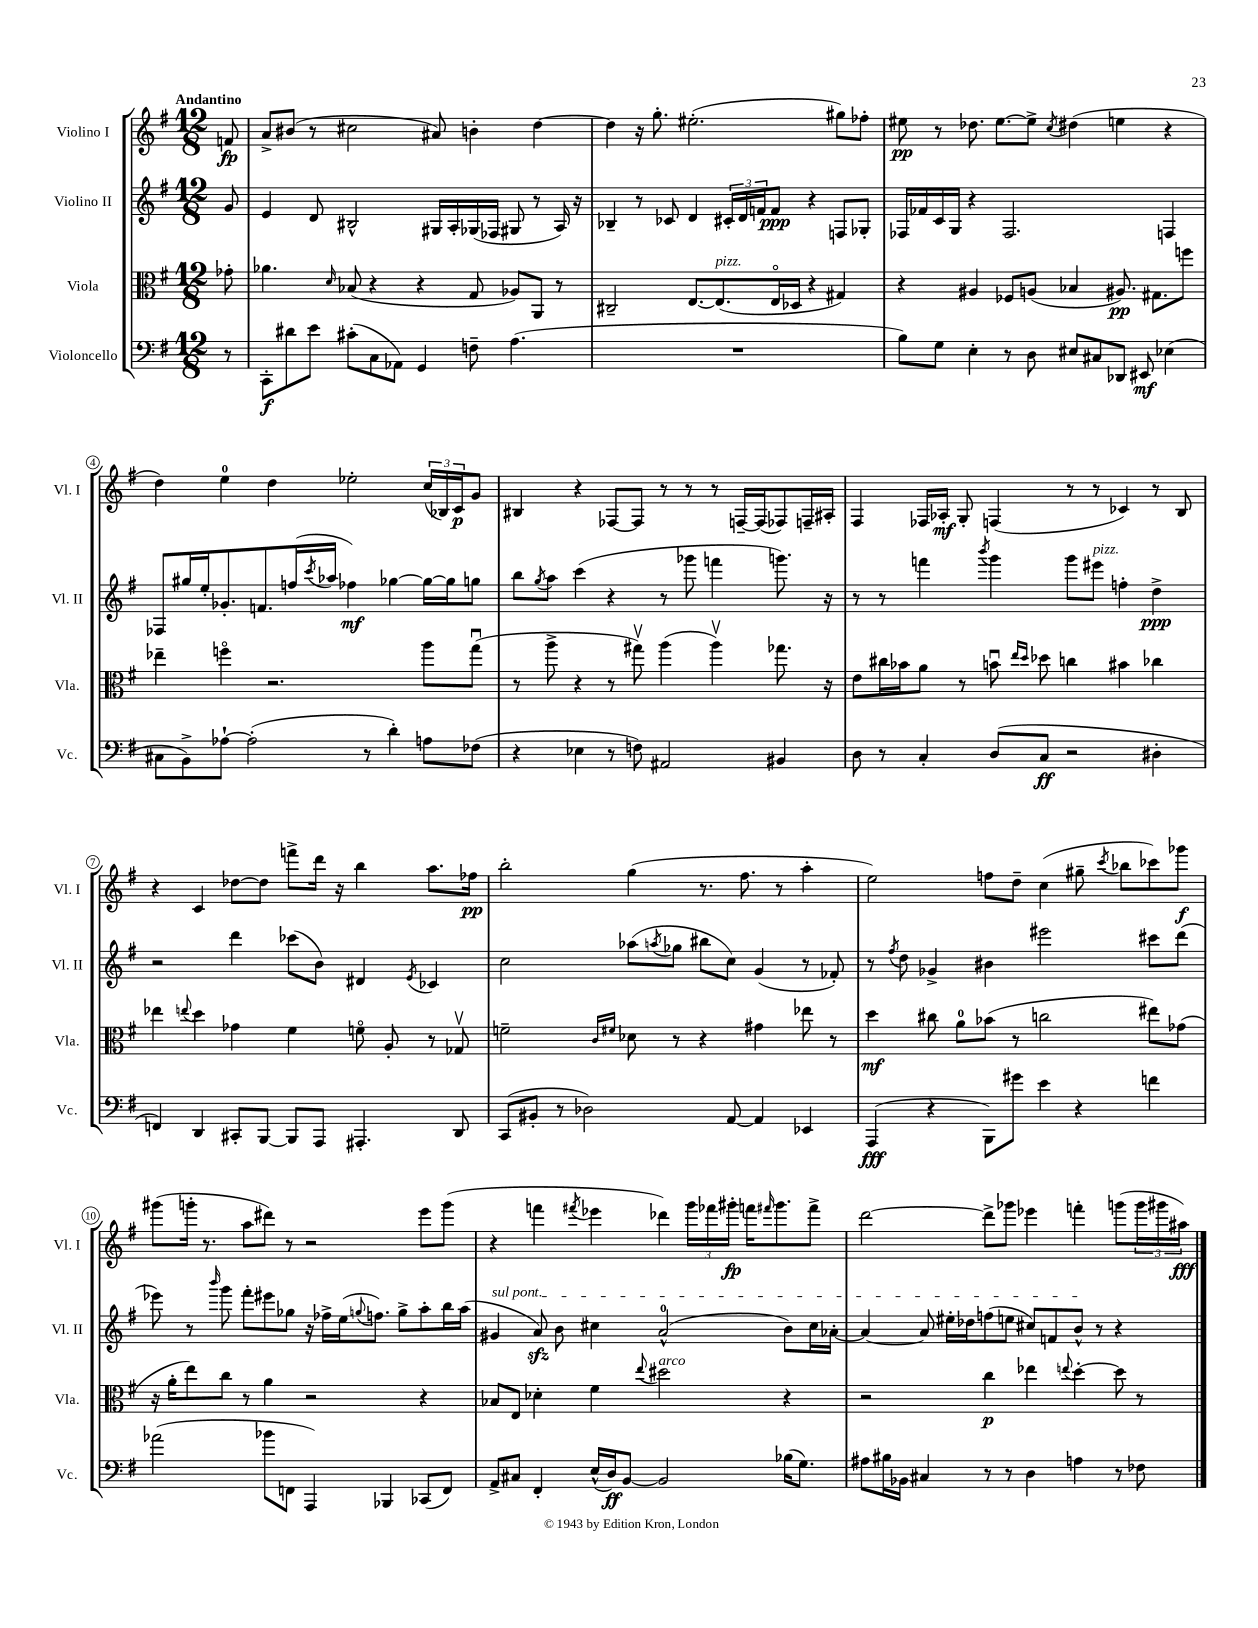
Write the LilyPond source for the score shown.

<<
\new StaffGroup <<
\new Staff = "s0" \with { instrumentName = "Violino I" shortInstrumentName = "Vl. I" } {
    \clef treble \key g \major \numericTimeSignature \time 12/8 \partial 8 \tempo "Andantino"
    f'8\fp |
    a'8-> bis'8( r8 cis''2 ais'8) b'4-. d''4~ |
    d''4 r16 g''8.-. eis''2.-.( gis''8) fes''8-. |
    eis''8\pp r8 des''8. eis''8.~ eis''8-> \acciaccatura { c''8 } dis''4( e''4 r4 |
    d''4) e''4-0 d''4 ees''2-. \tuplet 3/2 { c''16( bes16) c'16\p } g'8 |
    bis4 r4 fes8~ fes8 r8 r8 r8 f16~-- f16( fes8) f16-- ais16-. |
    fis4 fes16 aes16-.\mf g8-. f4( r8 r8 ces'4) r8 b8 |
    r4 c'4 des''8~ des''8 f'''8-> d'''16 r16 b''4 a''8. fes''16\pp |
    b''2-. g''4( r8. fis''8. r8 a''4-. |
    e''2) f''8 d''8-- c''4( gis''8-- \acciaccatura { c'''8 } bes''8 ces'''8) ges'''8\f |
    gis'''8( g'''16-. r8. a''8 dis'''8) r8 r2 e'''8 g'''8( |
    r4 f'''4 \acciaccatura { fis'''8 } ees'''4 des'''4) \tuplet 3/2 { g'''16 fes'''16 gis'''16-.\fp } f'''16 \grace { fis'''16 } gis'''8. fis'''8-> |
    d'''2~ d'''8-> ges'''8 ees'''4 f'''4-. g'''8( \tuplet 3/2 { g'''16 gis'''16 ais''16\fff) } \bar "|." |
}
\new Staff = "s1" \with { instrumentName = "Violino II" shortInstrumentName = "Vl. II" } {
    \clef treble \key g \major \numericTimeSignature \time 12/8 \partial 8
    g'8 |
    e'4 d'8 bis2-^ gis16 a16-. ges16( fes16 gis8 r8 a16) r16 |
    bes4-- r8 ces'8 d'4 \tuplet 3/2 { cis'16-. d'16 f'16 } f'8\ppp r4 f8 ges8-. |
    fes16 fes'16 c'16 g16 r4 fes2. f4 |
    fes8 gis''16 e''16-. ges'8.-. f'8. f''16( \acciaccatura { c'''8 } aes''16 fes''4\mf) ges''4~ ges''16~ ges''16 g''8 |
    b''8 \acciaccatura { g''8 } a''8 c'''4( r4 r8 ges'''8 f'''4 g'''8.) r16 |
    r8 r8 f'''4 \acciaccatura { b'''8 } g'''4 g'''8 eis'''8^\markup { \italic "pizz." } f''4-. d''4->\ppp |
    r2 d'''4 ces'''8( b'8) dis'4 \acciaccatura { e'8 } ces'4 |
    c''2 aes''8( \acciaccatura { a''8 } ges''8 bis''8 c''8) g'4( r8 fes'8-.) |
    r8 \acciaccatura { fis''8 } d''8 ges'4-> bis'4 eis'''2 cis'''8 d'''8( |
    ees'''8) r8 \grace { b'''16 } g'''8 fis'''8-. eis'''8 ges''8 r16 fes''16-> e''16( \appoggiatura { g''8 } f''8.) g''8-> a''8-. b''16 a''16( |
    \once \override TextSpanner.bound-details.left.text = \markup { \italic "sul pont." } gis'4\startTextSpan a'8\sfz) b'8 cis''4 a'2-0-^( b'8) cis''16 aes'16~-. |
    aes'4~ aes'8 eis''16-. des''16 f''8( e''8 cis''8) f'8 b'8-^\stopTextSpan r8 r4 \bar "|." |
}
\new Staff = "s2" \with { instrumentName = "Viola" shortInstrumentName = "Vla." } {
    \clef alto \key g \major \numericTimeSignature \time 12/8 \partial 8
    ges'8-. |
    aes'4. \grace { d'16 } bes8( r4 r4 g8 aes8) a,8 r8 |
    cis2-- e8.~ e8.^\markup { \italic "pizz." }( e16\flageolet des16 r4 gis4) |
    r4 ais4 fes8 a8( bes4 ais8.\pp) gis8. f''8 |
    ees''4-- f''4\flageolet r2. a''8 g''8\downbow( |
    r8 a''8-> r4 r8 gis''8\upbow) a''4( a''4\upbow) ges''8. r16 |
    e'8 cis''16 bes'16 a'8 r8 b'8\downbow \grace { e''16 d''16 } des''8 c''4 bis'4 ces''4 |
    ees''4 \appoggiatura { e''8 } d''4 ges'4 fis'4 f'8\flageolet a8-. r8 ges8\upbow |
    f'2-- \grace { c'16 fis'16 } des'8 r8 r4 gis'4 ees''8 r8 |
    d''4\mf cis''8 a'8-0 bes'8( r8 c''2 eis''8) ges'8( |
    r16 a'16-. e''8) c''8 r8 a'4 r2 r4 |
    bes8 e8 des'4-. fis'4 \appoggiatura { e''8 } dis''2^\markup { \italic "arco" } r4 |
    r2 c''4\p ees''4 \appoggiatura { e''8 } d''4~-. d''8 r8 \bar "|." |
}
\new Staff = "s3" \with { instrumentName = "Violoncello" shortInstrumentName = "Vc." } {
    \clef bass \key g \major \numericTimeSignature \time 12/8 \partial 8
    r8 |
    c,8-.\f dis'8 e'8 cis'8-.( c8 aes,8) g,4 f8-- a4.( |
    R1. |
    b8) g8 e4-. r8 d8 eis8 cis8 des,8 eis,8\mf ees4( |
    cis8 b,8->) aes8~-! aes2-.( r8 d'4-.) a8 fes8( |
    r4 ees4 r8 f8) ais,2 bis,4 |
    d8 r8 c4-. d8( c8\ff r2 dis4-. |
    f,4) d,4 cis,8-. b,,8~ b,,8 a,,8 ais,,4.-. d,8 |
    c,8( bis,8-. r8 des2) a,8~ a,4 ees,4 |
    a,,4\fff( r4 b,,8) gis'8 e'4 r4 f'4 |
    aes'2( bes'8 f,8 a,,4) bes,,4 ces,8( f,8) |
    a,8-> cis8 fis,4-. e16-^( d16\ff) b,8~ b,2 bes16( g8.) |
    ais8 bis16 bes,16 cis4 r8 r8 d4 a4 r8 fes8 \bar "|." |
}
>>
>>
\layout { \context { \Score \override BarNumber.stencil = #(make-stencil-circler 0.1 0.3 ly:text-interface::print) } }
